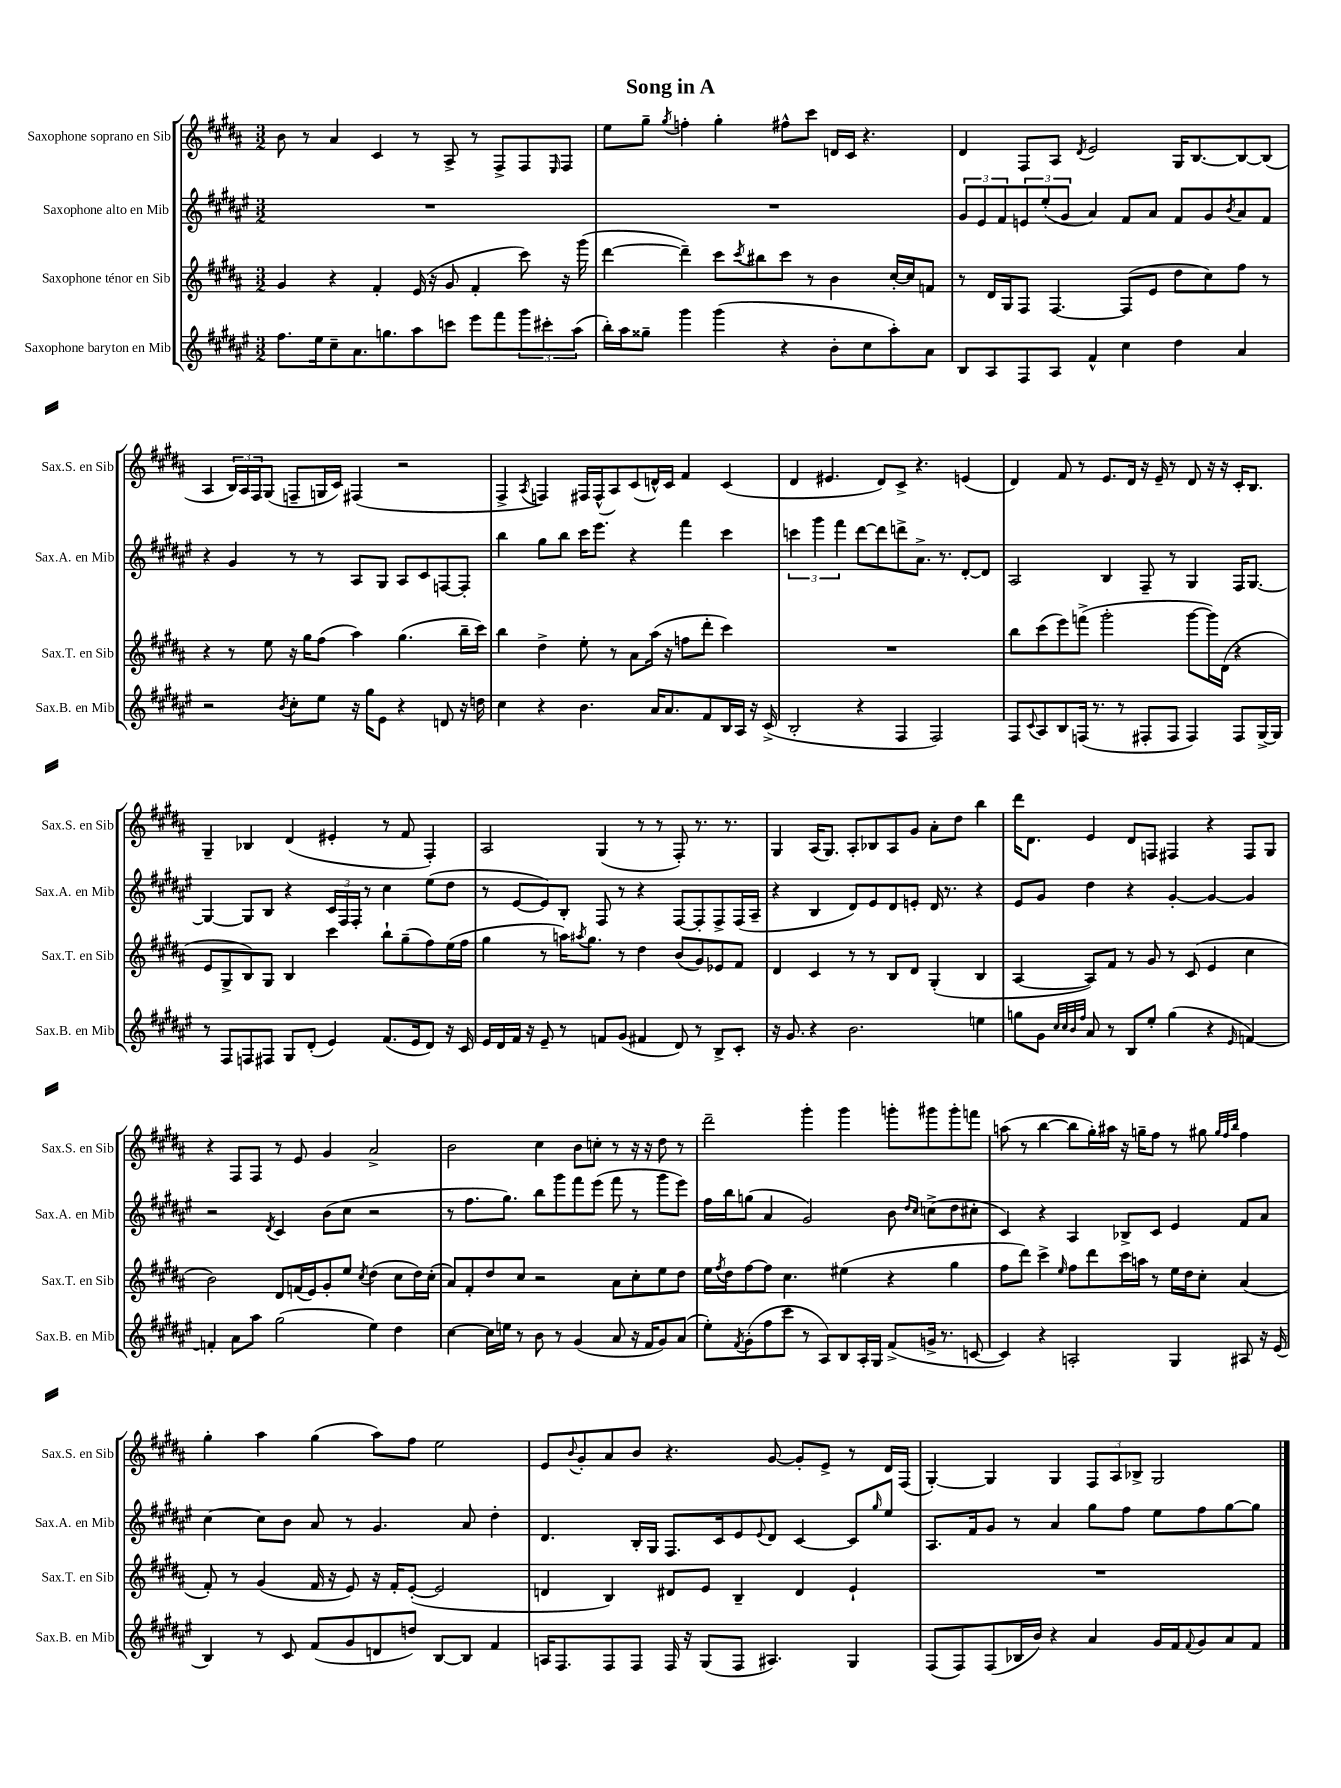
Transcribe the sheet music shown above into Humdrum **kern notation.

**kern	**kern	**kern	**kern
*staff4	*staff3	*staff2	*staff1
*clefG2	*clefG2	*clefG2	*clefG2
*k[f#c#g#d#a#e#]	*k[f#c#g#d#a#]	*k[f#c#g#d#a#e#]	*k[f#c#g#d#a#]
*M3/2	*M3/2	*M3/2	*M3/2
8.ff#	4g#	1.r	8b
.	.	.	8r
16ee#	.	.	.
8cc#~	4r	.	4a#
8.a#	.	.	.
.	4f#'	.	4c#
8.gg	.	.	.
8aa#	(16e	.	8r
.	16r	.	.
8ccc	8g#	.	8A#^
8eee#	4f#'	.	8r
8fff#	.	.	8F#^
12ggg#	8ccc#)	.	8F#
12ccc#'	.	.	.
.	.	.	16qqE
.	16r	.	8F#
(12aa#	.	.	.
.	(16ggg#	.	.
=	=	=	=
16bb')	[4ddd#	1.r	8ee
16aa#	.	.	.
8gg##~	.	.	8gg#~
.	.	.	8qgg#
4ggg#	4ddd#~])	.	4ff'
(4ggg#	8ccc#	.	4gg#'
.	8qccc#	.	.
.	8bb#	.	.
4r	8ccc#	.	8ff#^^
.	8r	.	8ccc#
8b'	4b	.	16d
.	.	.	16c#
8cc#	.	.	4.r
8aa#')	[16cc#'	.	.
.	16cc#]	.	.
8a#	8f	.	.
=	=	=	=
8B	8r	12g#	4d#
.	.	12e#	.
8A#	16d#	.	.
.	.	12f#	.
.	16G#	.	.
8F#	8F#	12e	8F#
.	.	(12ee#'	.
8A#	[4.F#	.	8A#
.	.	12g#	.
.	.	.	8qd#
4f#^^	.	4a#)	2e
4cc#	(8F#]	8f#	.
.	8e	8a#	.
4dd#	8dd#	8f#	16G#
.	.	.	[8.B
.	8cc#)	8g#	.
.	.	8qb	.
4a#	8ff#	8a#	8B_
.	8r	8f#	(8B]
=	=	=	=
2r	4r	4r	4A#
.	8r	4g#	24B)
.	.	.	24A#
.	.	.	24F#
.	8ee	.	(8G#
8qb	.	.	.
8cc#'	16r	8r	8F~
.	16gg#	.	.
8ee#	(8ff#	8r	16G
.	.	.	16c#)
16r	4aa#)	8A#	(4F#
16gg#	.	.	.
8e#	.	8G#	.
4r	(4.gg#	8A#	2r
.	.	8c#	.
8d	.	[8F	.
16r	16bb~	8F']	.
16dd	16ccc#)	.	.
=	=	=	=
4cc#	4bb	4bb	4F#^
.	.	.	8qA#
4r	4dd#^	8gg#	4F)
.	.	8bb	.
4.b	8ee'	16ccc#	16F#
.	.	8.eee#	(16F#^^
.	8r	.	8A#)
.	8a#	4r	(8c#
16a#	(16aa#	.	16d^^)
8.a#	16r	.	16c#
.	8ff	4fff#	4f#
8f#	8ddd#'	.	.
16B	4ccc#)	4ccc#	(4c#
16A#	.	.	.
16r	.	.	.
(16c#^	.	.	.
=	=	=	=
2B'	1.r	6ccc	4d#
.	.	6ggg#	.
.	.	.	4.e#
.	.	6fff#	.
4r	.	[8ddd#	.
.	.	8ddd#]	8d#)
4F#	.	8ddd^	8c#^
.	.	8.a#^	4.r
2F#)	.	.	.
.	.	8.r	.
.	.	[8d#'	(4e
.	.	8d#]	.
=	=	=	=
8F#	8bb	2A#	4d#)
8qqc#	.	.	.
8A#	(8ccc#	.	.
8B	8eee)	.	8f#
(16F	(8fff^	.	8r
8.r	.	.	.
.	2ggg#'	4B	8.e
8r	.	.	.
.	.	.	16d#
8F#'	.	8F#~	16r
.	.	.	16e~
8F#	.	8r	8r
4F#)	[8ggg#	4G#	8d#
.	16ggg#])	.	16r
.	(16d#	.	16r
8F#	4r	16F#	16c#'
.	.	[8.G#	8.B
[16G#^	.	.	.
16G#]	.	.	.
=	=	=	=
8r	8e	4G#_	4G#~
8F#	8G#^	.	.
8F	8B)	8G#]	4B-
8F#	8G#	8B	.
8G#	4B	4r	(4d#
(8d#'	.	.	.
4e#)	4ccc#	24c#	4e#'
.	.	24F#	.
.	.	24F#'	.
.	.	8r	.
(8.f#	8bb`	4cc#	8r
.	(8gg#~	.	8f#
16e#	.	.	.
8d#)	8ff#)	(8ee#	4F#')
16r	(16ee	8dd#	.
16c#	16ff#	.	.
=	=	=	=
16e#	4gg#	8r	2A#
16d#	.	.	.
16f#	.	[8e#	.
16r	.	.	.
8e#~	8r	8e#])	.
8r	16aa)	8B'	.
.	8qaa#	.	.
.	8.gg#	.	.
8f	.	8F#	(4G#
(8g#	8r	8r	.
4f#	4dd#	4r	8r
.	.	.	8r
8d#)	(8b	[8F#	8F#')
8r	8g#)	8F#']	8.r
8B^	8e-	8F#^	.
.	.	.	8.r
8c#'	8f#	(16F#	.
.	.	16A#~	.
=	=	=	=
16r	4d#	4r	4G#
8.g#	.	.	.
4r	4c#	4B	(16A#
.	.	.	8.G#)
2.b	8r	8d#)	8A#'
.	8r	8e#	8B-
.	8B	8d#	8A#
.	8d#	8e'	8g#
.	(4G#'	16d#	8a#'
.	.	8.r	.
.	.	.	8dd#
4ee	4B	4r	4bb
=	=	=	=
8gg	[4A#	8e#	16ddd#
.	.	.	8.d#
8g#	.	8g#	.
32qqcc#	.	.	.
32qqcc#	.	.	.
32qqb	.	.	.
32qqff#	.	.	.
8a#	8A#])	4dd#	4e
8r	8f#	.	.
8B	8r	4r	8d#
8ee#'	8g#	.	8F
(4gg	8r	[4g#'	4F#
.	(8c#	.	.
4r	4e	4g#_	4r
16qqe#	.	.	.
[4f)	4cc#	4g#]	8F#
.	.	.	8G#
=	=	=	=
4f']	2b)	2r	4r
8a#	.	.	8F#
8aa#	.	.	8F#
.	.	8qd#	.
(2gg#	8d#	4c#	8r
.	(16f	.	8e
.	16e)	.	.
.	8g#'	(8b	4g#
.	8ee	8cc#	.
.	8qcc#	.	.
4ee#)	(4dd#	2r	2a#^
4dd#	8cc#	.	.
.	16dd#)	.	.
.	(16cc#'	.	.
=	=	=	=
[4cc#	8a#)	8r	2b
.	8f#'	8.ff#	.
16cc#]	8dd#	.	.
16ee	.	8.gg#)	.
8r	8cc#	.	.
8b	2r	8bb	4cc#
8r	.	8ggg#	.
(4g#	.	8fff#	8b
.	.	(8eee#	8cc'
8a#	8a#	8fff#	8r
16r	8cc#'	8r	16r
16f#	.	.	16r
8g#)	8ee	8ggg#	8dd#
(8a#	8dd#	8eee#)	8r
=	=	=	=
8ee#')	16ee	16ff#	2ddd#~
.	8qff#	.	.
.	16dd#	16bb	.
8qf#	.	.	.
(8g#'	[8ff#	(8gg	.
8ff#	8ff#]	4a#	.
8ccc#	4.cc#	.	.
8r	.	2g#)	4ggg#'
8A#)	.	.	.
8B	(4ee#	.	4ggg#
16A#'	.	.	.
16G#	.	.	.
(8f#^	4r	8b	8ggg'
.	.	16qqdd#	.
.	.	16qqcc#	.
16g^	.	(8cc^	8ggg#
8.r	.	.	.
.	4gg#	8dd#	8ggg#'
[8c	.	8cc#'	8fff
=	=	=	=
4c])	8ff#	4c#)	(8aa
.	8ddd#)	.	8r
4r	4ccc#^	4r	[4bb
.	16qqee	.	.
2A'	8ff#	4A#	8bb]
.	8ddd#	.	16gg#')
.	.	.	16aa#
.	16ccc#	8B-^	16r
.	16aa	.	16gg~
.	8r	8c#	8ff#
4G#	16ee	4e#	8r
.	16dd#	.	.
.	8cc#'	.	8gg#
.	.	.	32qqgg#
.	.	.	32qqff#
.	.	.	32qqbb
8A#	(4a#	8f#	4ff#
16r	.	8a#	.
(16e#	.	.	.
=	=	=	=
4B)	8f#')	[4cc#	4gg#'
.	8r	.	.
8r	(4g#	8cc#]	4aa#
8c#	.	8b	.
(8f#	16f#	8a#	(4gg#
.	16r	.	.
8g#	8e)	8r	.
8d	16r	4.g#	8aa#)
.	16f#'	.	.
8dd)	([8e'	.	8ff#
[8B	2e]	.	2ee
8B]	.	8a#	.
4f#	.	4dd#'	.
=	=	=	=
16A	4d	4.d#	8e
8.F#	.	.	.
.	.	.	8qqb
.	.	.	8g#'
8F#	4B)	.	8a#
8F#	.	16B'	8b
.	.	16G#	.
16F#	8d#	8.F#	4.r
16r	.	.	.
(8G#	8e	.	.
.	.	16c#	.
8F#	4B~	8e#	.
.	.	8qqe#	.
4.A#)	.	8d#	[8g#
.	4d#	[4c#	8g#']
.	.	.	8e^
4G#	4e`	8c#]	8r
.	.	16qqgg#	.
.	.	8ee#	16d#
.	.	.	(16F#
=	=	=	=
(8F#	1.r	8.A#	[4G#')
8F#)	.	.	.
.	.	16f#	.
(8F#	.	8g#	4G#]
16B-	.	8r	.
16b)	.	.	.
4r	.	4a#	4G#
4a#	.	8gg#	12F#
.	.	.	12A#
.	.	8ff#	.
.	.	.	12B-^
16g#	.	8ee#	2G#
16f#	.	.	.
8qqf#	.	.	.
8g#	.	8ff#	.
8a#	.	[8gg#	.
8f#	.	8gg#]	.
==	==	==	==
*-	*-	*-	*-
